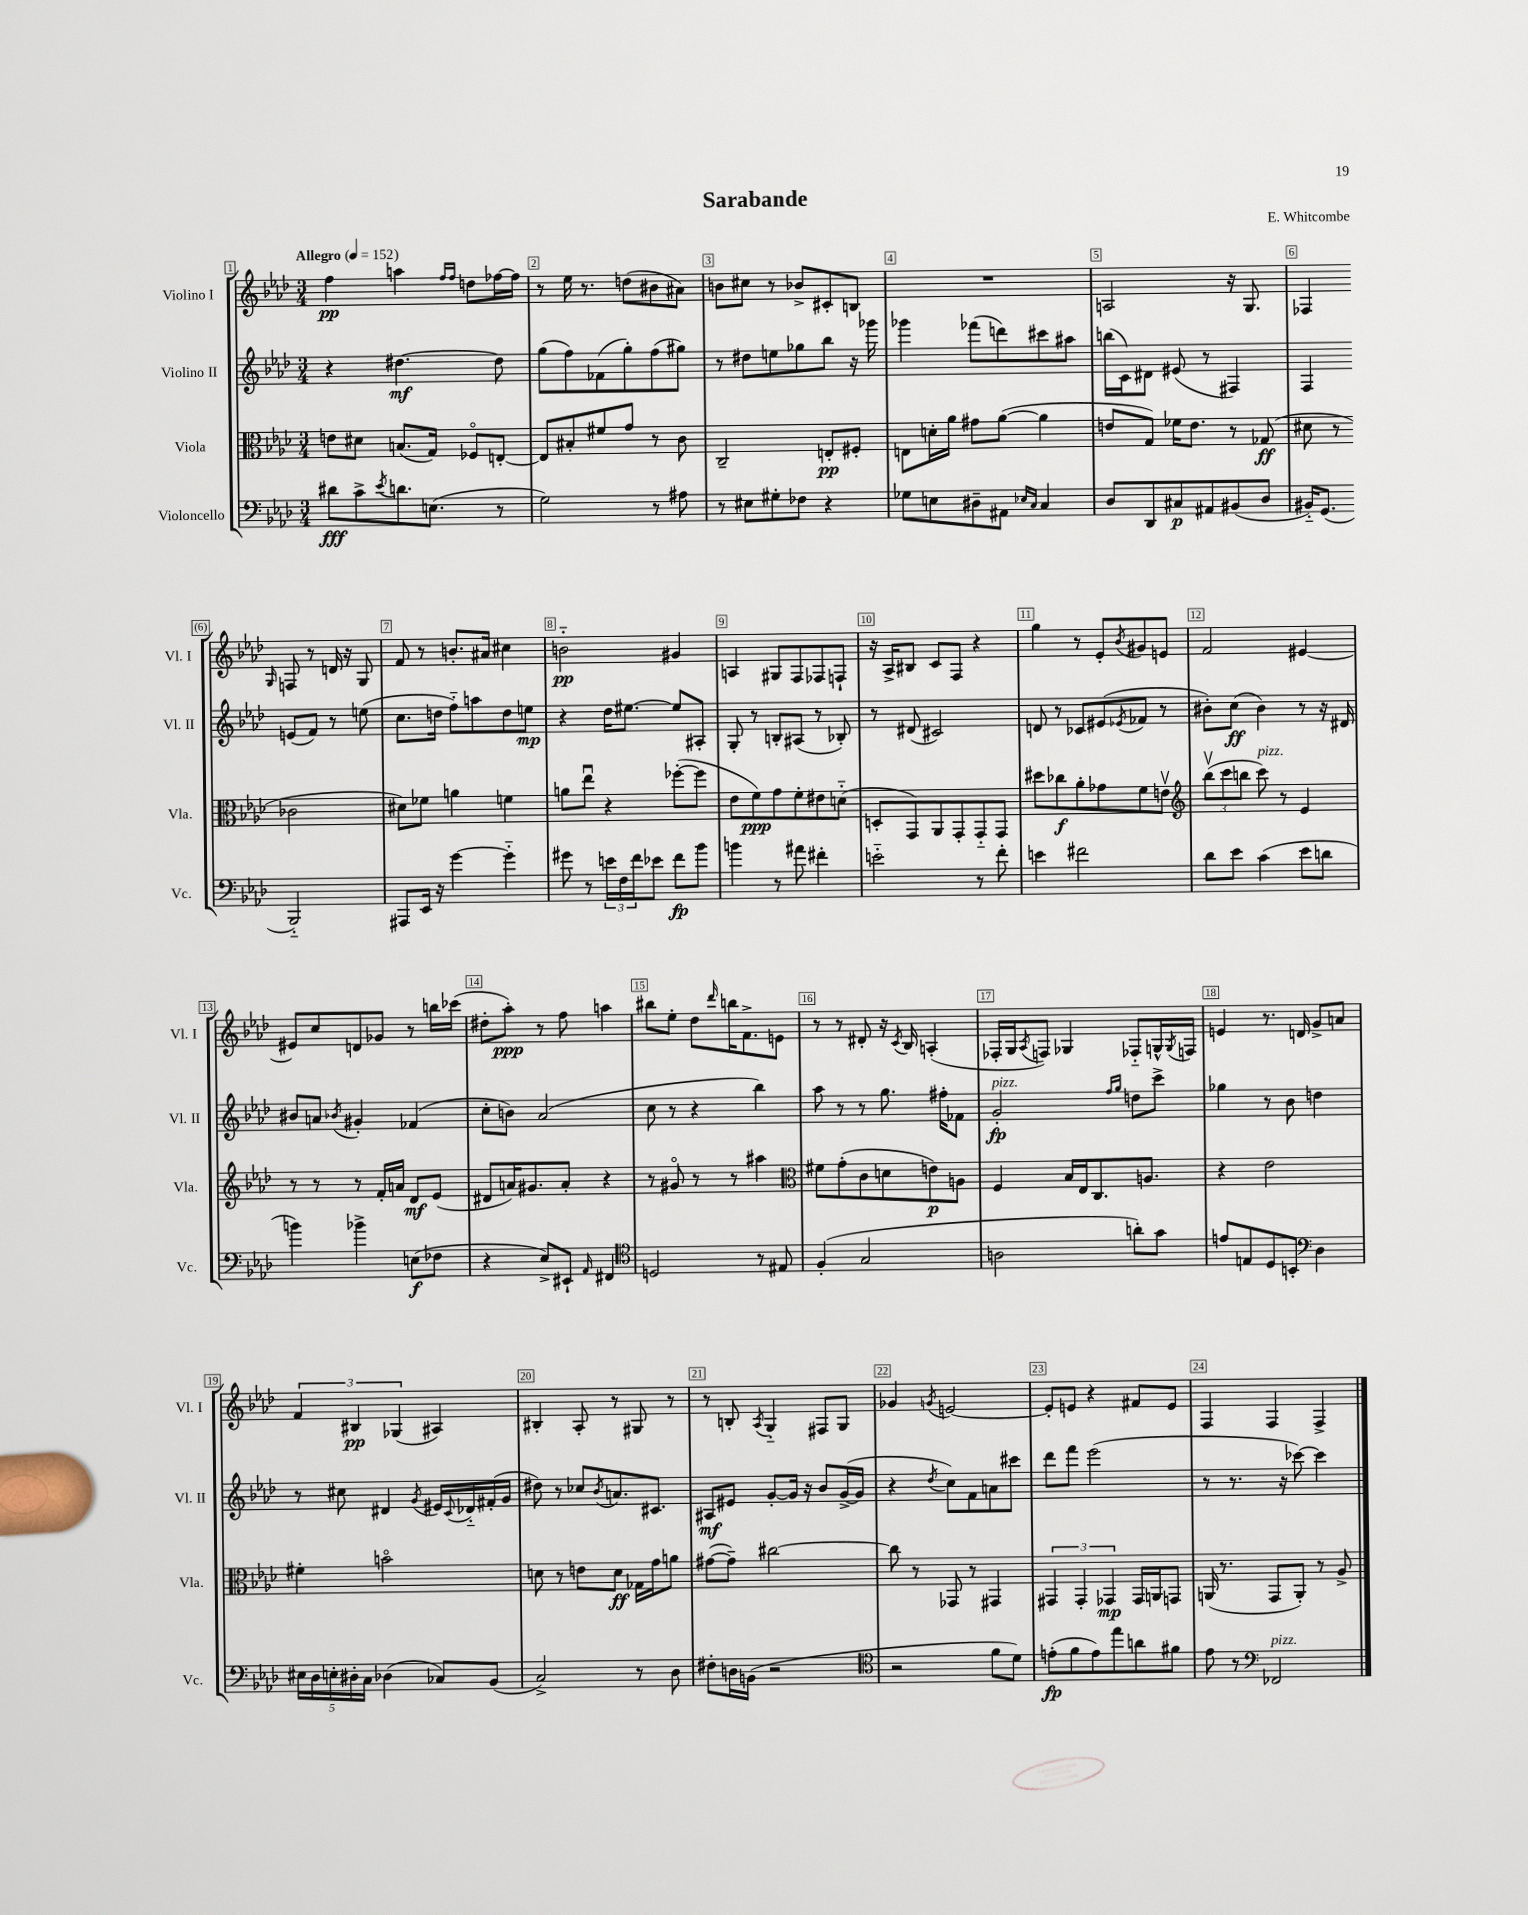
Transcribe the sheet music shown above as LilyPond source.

\header { title = "Sarabande" composer = "E. Whitcombe" }
<<
\new StaffGroup <<
\new Staff = "s0" \with { instrumentName = "Violino I" shortInstrumentName = "Vl. I" } {
    \clef treble \key aes \major \numericTimeSignature \time 3/4 \tempo "Allegro" 4 = 152
    f''4\pp a''4 \grace { f''16 f''16 } d''8 fes''16~ fes''16 |
    r8 ees''16 r8. d''8( bis'8 ais'8) |
    b'8 cis''8 r8 bes'8-> cis'8-. b8 |
    R2. |
    a2 r16 g8. |
    fes4 \grace { g16 } f8 r8 d'16 r16 g8 |
    f'8 r8 b'8.-. ais'16 cis''4 |
    b'2-_\pp gis'4 |
    a4 gis8 f8 fes8 f8-! |
    r16 aes16-> bis8 c'8 f8 r4 |
    g''4 r8 ees'8-. \acciaccatura { bes'8 } gis'8 e'8 |
    f'2 eis'4~ |
    eis'8 c''8 d'8 ges'8 r8 b''16 ces'''16( |
    dis''8-. aes''8-.\ppp) r8 f''8 a''4 |
    bis''8 ees''8-. des''8 \grace { des'''16 } b''16 f'8.-> e'8 |
    r8 r8 dis'8-. r16 \acciaccatura { c'8 } bes16 a4-.( |
    fes16-. g16 \acciaccatura { aes8 } f8) ges4 fes8-_ g16-^ \acciaccatura { g8 } f16 |
    e'4 r8. d'16 g'8-> a'8 |
    \tuplet 3/2 { f'4 bis4\pp ges4( } ais4) |
    bis4-. aes8-. r8 gis8 r8 |
    r8 b8-. \acciaccatura { aes8 } g4-_ fis8 g8 |
    ges'4 \acciaccatura { g'8 } e'2~ |
    e'8-. e'8 r4 fis'8 e'8 |
    f4 f4 f4-> \bar "|." |
}
\new Staff = "s1" \with { instrumentName = "Violino II" shortInstrumentName = "Vl. II" } {
    \clef treble \key aes \major \numericTimeSignature \time 3/4
    r4 dis''4.~\mf dis''8 |
    g''8( f''8) fes'8( g''8-.) f''8( gis''8) |
    r8 dis''8 e''8 ges''8 bes''8 r16 ges'''16 |
    ges'''4 fes'''8( d'''8) cis'''8 ais''8 |
    b''16( c'16) dis'8 eis'8( r8 fis4) |
    f4 e'8( f'8) r8 e''8( |
    c''8. d''16 f''8-_) a''8 d''8 e''8\mp |
    r4 des''16 eis''8.~ eis''8 ais8-. |
    g8-. r8 b8-. ais8( r8 bes8-.) |
    r8 dis'8( cis'2) |
    d'8 r8 ces'8 eis'8( \acciaccatura { ees'8 } fes'8 r8 |
    bis'8-.) c''8\ff( bis'4) r8 r16 dis'16 |
    bis'8 a'8 \acciaccatura { bes'8 } gis'4-. fes'4( |
    c''8-. b'8) aes'2( |
    c''8 r8 r4 bes''4) |
    aes''8 r8 r8 g''8. fis''16-. fes'8 |
    g'2-.\fp^\markup { \italic "pizz." } \grace { f''16 g''16 } d''8 c'''8-> |
    ges''4 r8 bes'8 d''4 |
    r8 cis''8 dis'4 \acciaccatura { g'8 } eis'16 \appoggiatura { c'8 } des'16-_ fis'16-.( g'16 |
    dis''8) r8 ces''8 \acciaccatura { bes'8 } a'8. cis'8. |
    ais8\mf eis'8 g'8~-. g'16 r16 bes'8 g'16~->( g'16 |
    r4 \acciaccatura { des''8 } c''8) f'8 a'8 cis'''8 |
    des'''8 f'''8 ees'''2( |
    r8 r8. r16 ces'''8~) ces'''4 \bar "|." |
}
\new Staff = "s2" \with { instrumentName = "Viola" shortInstrumentName = "Vla." } {
    \clef alto \key aes \major \numericTimeSignature \time 3/4
    e'8 dis'8 b8.( g16) fes8\flageolet e8~-. |
    e8 bis8-. fis'8 g'8 r8 c'8 |
    c2-- e8-.\pp fis8-. |
    e8 d'16-. aes'16 gis'8 aes'8~( aes'4 |
    e'8 g8) fes'16 e'8. r8 ges8\ff( |
    dis'8 r8 ces'2 |
    dis'8) fes'8 a'4 f'4 |
    a'8 ees''8\downbow r4 fes''8~-.( fes''8 |
    ees'8 f'8\ppp) g'8 f'8-. eis'8 d'8-_( |
    d8-. g,8) aes,8 g,8-. g,8-_ g,8 |
    dis''8 ces''8\f aes'8-. ges'8 f'8 e'8\upbow |
    \clef treble \tuplet 3/2 { bes''8\upbow( c'''8 b''8 } c'''8^\markup { \italic "pizz." }) r8 ees'4 |
    r8 r8 r8 f'16-. a'16 des'8\mf ees'8( |
    dis'8 a'16) gis'8. a'8-. r4 |
    r8 gis'8\flageolet r8 r8 ais''4 |
    \clef alto fis'8 g'8-.( c'8 d'8 e'8\p) a8 |
    f4 bes16 ees16 c8. a8. |
    r4 ees'2 |
    fis'4-. b'2\flageolet |
    d'8 r8 e'8 d'8\ff ges16 g'16 a'8 |
    gis'8~( gis'8--) cis''2~ |
    cis''8 r8 ges,8 r8 gis,4 |
    \tuplet 3/2 { gis,4 gis,4-. ges,4\mp } ges,16 a,16 g,8 |
    a,16( r8. g,8 a,8-.) r8 aes8-> \bar "|." |
}
\new Staff = "s3" \with { instrumentName = "Violoncello" shortInstrumentName = "Vc." } {
    \clef bass \key aes \major \numericTimeSignature \time 3/4
    dis'8\fff c'8-> \acciaccatura { ees'8 } d'8. e8.( r8 |
    g2) r8 ais8 |
    r8 eis8 gis8-. fes8 r4 |
    ges8 e8 dis8-- ais,8 \grace { ees16 c16 } c4 |
    des8 des,8 cis8\p ais,8 bis,8( des8 |
    bis,16-_) g,8.( bes,,2-_) |
    ais,,8 ees,16 r16 g'4~ g'4-_ |
    gis'8 r8 \tuplet 3/2 { e'16 f16 f'16 } ees'8 f'8\fp bes'8 |
    b'4 r8 ais'8 fis'4-. |
    e'2-_ r8 f'8-. |
    e'4 fis'2 |
    des'8 ees'8 c'4( ees'8 d'8 |
    b'4) bes'4-> e8\f( fes8 |
    r4 ees8->) eis,8-! \grace { aes,16 } fis,4 |
    \clef tenor d2 r8 eis8 |
    f4-.( g2 |
    a2 a'8-.) g'8 |
    e'8 e8 des8 b,8-. \clef bass des4 |
    \tuplet 5/4 { eis16 des16 e16-. dis16-. c16 } des4( ces8) bes,8( |
    c2->) r8 des8 |
    fis8-. d16 b,16( r2 |
    \clef tenor r2 f'8 des'8) |
    e'8-.\fp( f'8 e'8) ees''8 a'8 fis'8 |
    ees'8 r8 \clef bass fes,2^\markup { \italic "pizz." } \bar "|." |
}
>>
>>
\layout { \context { \Score \override BarNumber.break-visibility = ##(#f #t #t) barNumberVisibility = #all-bar-numbers-visible \override BarNumber.stencil = #(make-stencil-boxer 0.1 0.3 ly:text-interface::print) } }
